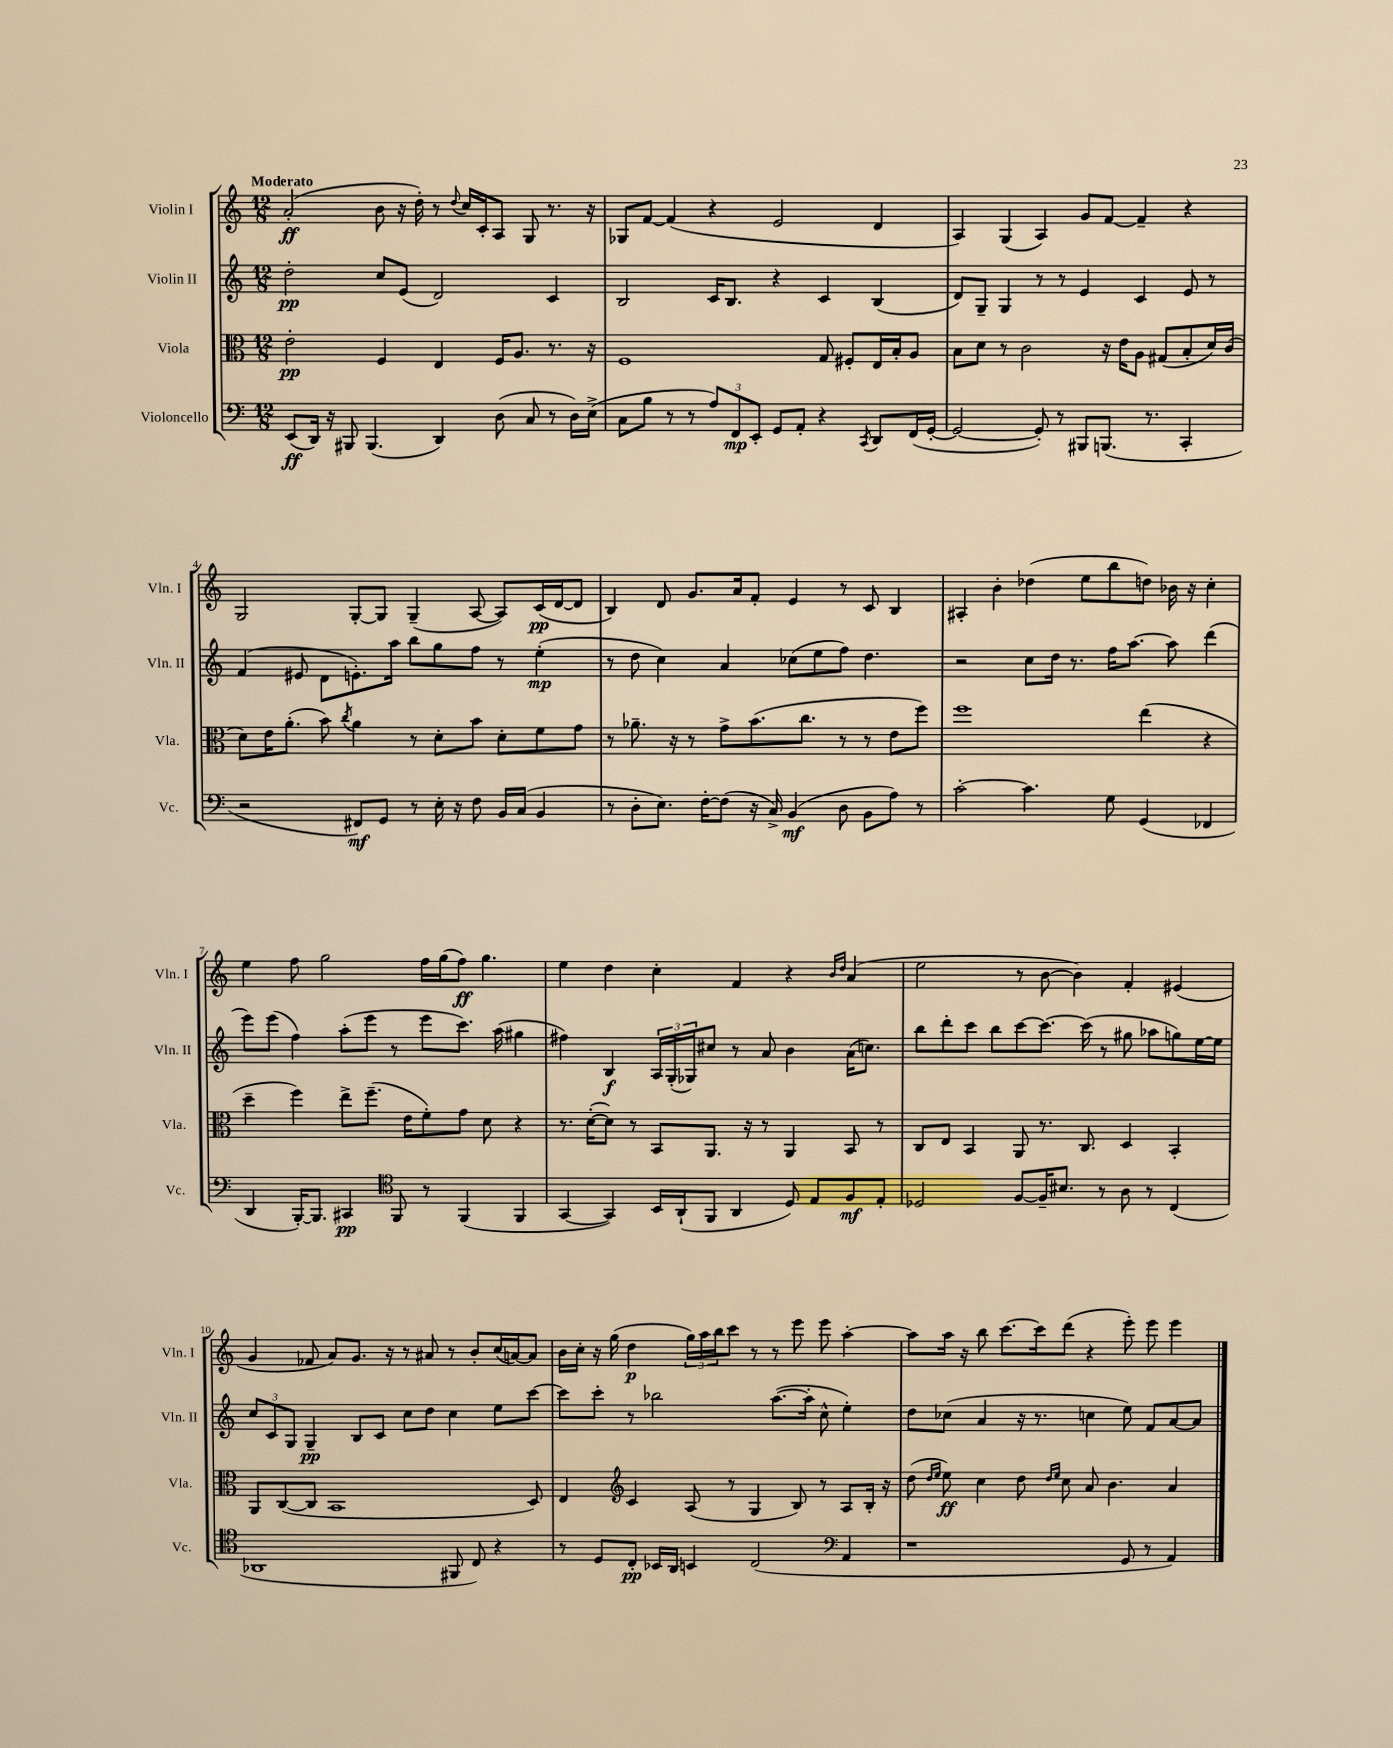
<<
\new StaffGroup <<
\new Staff = "s0" \with { instrumentName = "Violin I" shortInstrumentName = "Vln. I" } {
    \clef treble \key c \major \numericTimeSignature \time 12/8 \tempo "Moderato"
    a'2-.\ff( b'8 r16 d''16-.) r8 \appoggiatura { d''8 } c''16 c'16-. a8 g8 r8. r16 |
    ges8 f'8~ f'4( r4 e'2 d'4 |
    a4) g4( a4) g'8 f'8~ f'4-- r4 |
    g2 g8~-. g8 g4--( a8~ a8) c'16\pp( d'16~ d'8 |
    b4) d'8 g'8. a'16 f'8-. e'4 r8 c'8 b4 |
    ais4-. b'4-. des''4( e''8 b''8 d''8) bes'16 r16 c''4-. |
    e''4 f''8 g''2 f''16 g''16( f''8\ff) g''4. |
    e''4 d''4 c''4-. f'4 r4 \grace { b'16 d''16 } a'4( |
    e''2 r8 b'8~ b'4) f'4-. eis'4( |
    g'4 fes'8 a'8) g'8. r16 r8 ais'8 r8 b'8-. c''16( a'16~) a'8 |
    b'16 c''16-. r16 g''16( d''4\p \tuplet 3/2 { g''16) a''16 b''16 } c'''8 r8 r8 e'''8 e'''8 a''4~-. |
    a''8 a''16 r16 b''8 c'''8.~ c'''16 d'''8( r4 e'''8-.) e'''8 e'''4 \bar "|." |
}
\new Staff = "s1" \with { instrumentName = "Violin II" shortInstrumentName = "Vln. II" } {
    \clef treble \key c \major \numericTimeSignature \time 12/8
    d''2-.\pp c''8 e'8( d'2) c'4 |
    b2 c'16 b8. r4 c'4 b4( |
    d'8) g8-- g4 r8 r8 e'4 c'4 e'8 r8 |
    f'4( eis'8 d'8 e'8.-.) a''16 b''8 g''8 f''8 r8 e''4-.\mp( |
    r8 d''8 c''4) a'4 ces''8( e''8 f''8) d''4. |
    r2 c''8 d''16 r8. f''16 a''8.~ a''8 d'''4( |
    e'''8) e'''8( f''4) a''8-.( e'''8 r8 e'''8 c'''8.) a''16( gis''4 |
    fis''4) b4\f \tuplet 3/2 { a16 g16-.( ges16) } cis''8 r8 a'8 b'4 a'16( c''8.) |
    b''8 d'''8-. c'''8 b''8 c'''8~ c'''8.~ c'''16( r8 gis''8 aes''8 g''8) e''16~ e''16 |
    \tuplet 3/2 { c''8 c'8 g8 } g4--\pp b8 c'8 c''8 d''8 c''4 e''8 c'''8~ |
    c'''8 c'''8-. r8 bes''2 a''8.~( a''16-. c''8-^ e''4-.) |
    d''8 ces''8( a'4 r16 r8. c''4 e''8) f'8 a'8~ a'8 \bar "|." |
}
\new Staff = "s2" \with { instrumentName = "Viola" shortInstrumentName = "Vla." } {
    \clef alto \key c \major \numericTimeSignature \time 12/8
    e'2-.\pp f4 e4 f16 a8. r8. r16 |
    f1 g8 fis8-. e16 b16-. a8 |
    b8 d'8 r8 c'2 r16 e'16 a8 gis8( b8-. d'16) c'16( |
    d'8) e'16 a'8.-.( b'8) \acciaccatura { c''8 } a'4 r8 d'8-. b'8 d'8-. f'8 g'8 |
    r8 aes'8.-- r16 r8 g'8-> b'8.( c''8. r8 r8 e'8 f''8) |
    f''1 e''4( r4 |
    d''4-- f''4) e''8-> f''8.--( e'16 f'8-.) g'8 d'8 r4 |
    r8. d'16~-.( d'8) r8 b,8 a,8. r16 r8 a,4 b,8 r8 |
    c8 e8 b,4 a,8 r8. c8. d4 b,4-. |
    a,8 c8~( c8 b,1 d8) |
    e4 \clef treble c'4 a8( r8 g4 b8) r8 a8 b16-. r16 |
    d''8( \grace { d''16 e''16 } e''8\ff) c''4 d''8 \grace { d''16 e''16 } c''8 a'8 b'4. a'4 \bar "|." |
}
\new Staff = "s3" \with { instrumentName = "Violoncello" shortInstrumentName = "Vc." } {
    \clef bass \key c \major \numericTimeSignature \time 12/8
    e,8\ff( d,16) r16 bis,,8 bis,,4.( d,4) d8( c8 r8 d16) e16->( |
    c8 b8 r8 r8 \tuplet 3/2 { a8) f,8\mp e,8-. } g,8 a,8-. r4 \acciaccatura { c,8 } d,8 f,16( g,16~-. |
    g,2~ g,8-.) r8 bis,,8 b,,8.( r8. c,4-. |
    r2 fis,8\mf) g,8 r8 e16-. r16 f8 b,16 c16( b,4 |
    r8 d8-. e8.) f16~-. f8( r16 c16->) b,4\mf( d8 b,8 a8) r8 |
    c'2~-. c'4. g8 g,4( fes,4 |
    d,4 b,,16~-.) b,,8. cis,4\pp \clef tenor f,8 r8 f,4( f,4 |
    g,4~ g,4) b,16 a,16-!( f,8 a,4 d8) e8 f8\mf e8-. |
    des2 f8~ f16-- bis8. r8 a8 r8 c4( |
    aes,1 fis,8 c8) r4 |
    r8 d8 c8-.\pp bes,16 a,16 b,4 c2( \clef bass a,4 |
    r1 g,8 r8 a,4) \bar "|." |
}
>>
>>
